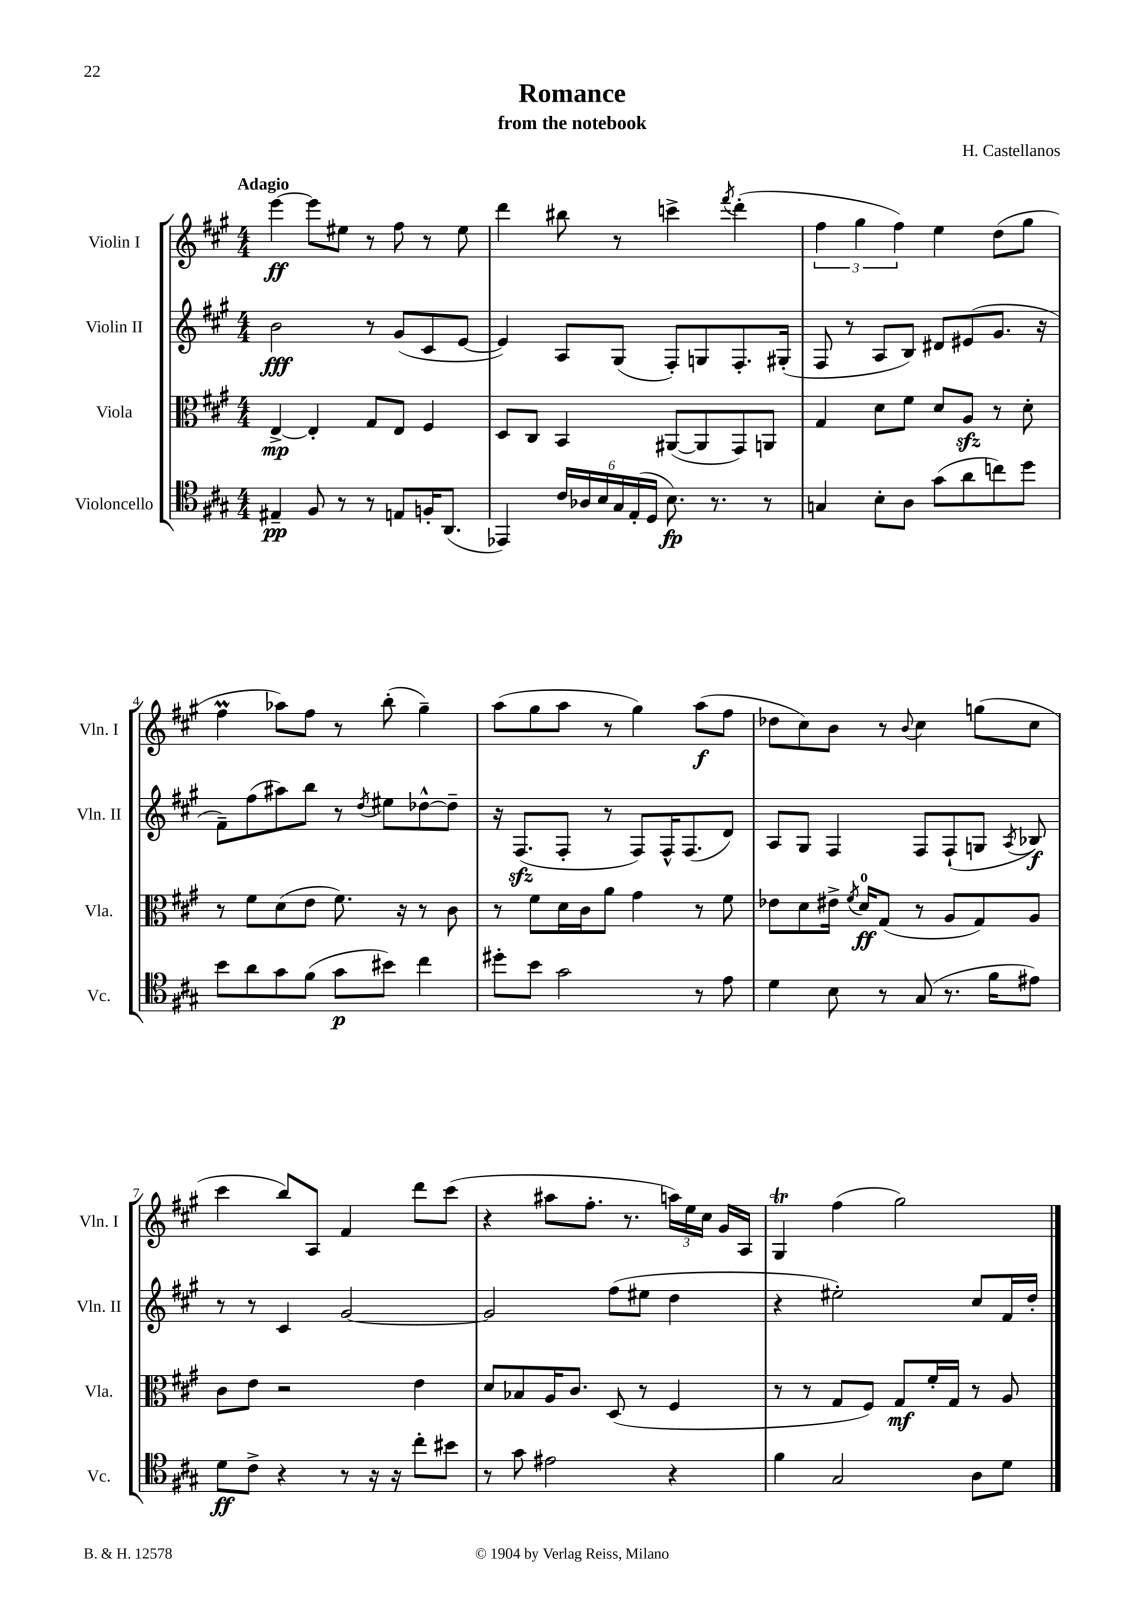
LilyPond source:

\header { title = "Romance" composer = "H. Castellanos" subtitle = "from the notebook" }
<<
\new StaffGroup <<
\new Staff = "s0" \with { instrumentName = "Violin I" shortInstrumentName = "Vln. I" } {
    \clef treble \key a \major \numericTimeSignature \time 4/4 \tempo "Adagio"
    \autoBeamOff e'''4~\ff e'''8[ eis''8] r8 fis''8 r8 eis''8 |
    d'''4 bis''8 r8 c'''4-> \acciaccatura { fis'''8 } d'''4-.( |
    \tuplet 3/2 { fis''4 gis''4 fis''4) } e''4 d''8[( gis''8] |
    fis''4\prall aes''8[) fis''8] r8 b''8-.( gis''4--) |
    a''8[( gis''8 a''8] r8 gis''4) a''8[\f( fis''8] |
    des''8[ cis''8) b'8] r8 \appoggiatura { b'8 } cis''4 g''8[( cis''8] |
    cis'''4 b''8[) a8] fis'4 d'''8[ cis'''8]( |
    r4 ais''8[ fis''8.]-. r8. \tuplet 3/2 { a''16[) e''16 cis''16] } gis'16[ a16] |
    gis4\trill fis''4( gis''2) \bar "|." |
}
\new Staff = "s1" \with { instrumentName = "Violin II" shortInstrumentName = "Vln. II" } {
    \clef treble \key a \major \numericTimeSignature \time 4/4
    \autoBeamOff b'2\fff r8 gis'8[( cis'8 e'8]~ |
    e'4) a8[ gis8]( fis8[-.) g8 fis8.-. gis16]-.( |
    fis8 r8 a8[ b8]) dis'8[ eis'8( gis'8.] r16 |
    fis'8[--) fis''8( ais''8) b''8] r8 \acciaccatura { d''8 } eis''8[ des''8~-^ des''8]-- |
    r16 fis8.[\sfz( fis8]-. r8 fis8[) fis16-^ fis8.( d'8]) |
    a8[ gis8] fis4 fis8[ fis8-!( g8] \acciaccatura { a8 } bes8\f) |
    r8 r8 cis'4 gis'2~ |
    gis'2 fis''8[( eis''8] d''4 |
    r4 eis''2-.) cis''8[ fis'16 d''16]-. \bar "|." |
}
\new Staff = "s2" \with { instrumentName = "Viola" shortInstrumentName = "Vla." } {
    \clef alto \key a \major \numericTimeSignature \time 4/4
    \autoBeamOff e4~->\mp e4-. gis8[ e8] fis4 |
    d8[ cis8] b,4 ais,8[~( ais,8 gis,8) a,8] |
    gis4 d'8[ fis'8] d'8[ a8]\sfz r8 d'8-. |
    r8 fis'8[ d'8( e'8] fis'8.) r16 r8 cis'8 |
    r8 fis'8[ d'16 cis'16 a'8] gis'4 r8 fis'8 |
    ees'8[ d'8 eis'16]-> \acciaccatura { fis'8 } d'16[-0\ff gis8]( r8 a8[ gis8) a8] |
    cis'8[ e'8] r2 e'4 |
    d'8[ bes8 a16 cis'8.] d8( r8 fis4 |
    r8 r8 gis8[ fis8]) gis8[\mf fis'16-. gis16] r8 a8 \bar "|." |
}
\new Staff = "s3" \with { instrumentName = "Violoncello" shortInstrumentName = "Vc." } {
    \clef tenor \key a \major \numericTimeSignature \time 4/4
    \autoBeamOff eis4--\pp fis8 r8 r8 e8[ f16-. a,8.]( |
    ees,4) \tuplet 6/4 { cis'16[ aes16 b16 gis16 e16-.( d16] } b8.\fp) r8. r8 |
    g4 b8[-. a8] gis'8[( a'8 c''8) d''8] |
    b'8[ a'8 gis'8 fis'8]( gis'8[\p bis'8]) cis''4 |
    dis''8[-. b'8] gis'2 r8 e'8 |
    d'4 b8 r8 gis8( r8. fis'16[ eis'8]) |
    d'8[\ff cis'8]-> r4 r8 r16 r16 cis''8[-. bis'8] |
    r8 gis'8 eis'2 r4 |
    fis'4 gis2 a8[ d'8] \bar "|." |
}
>>
>>
